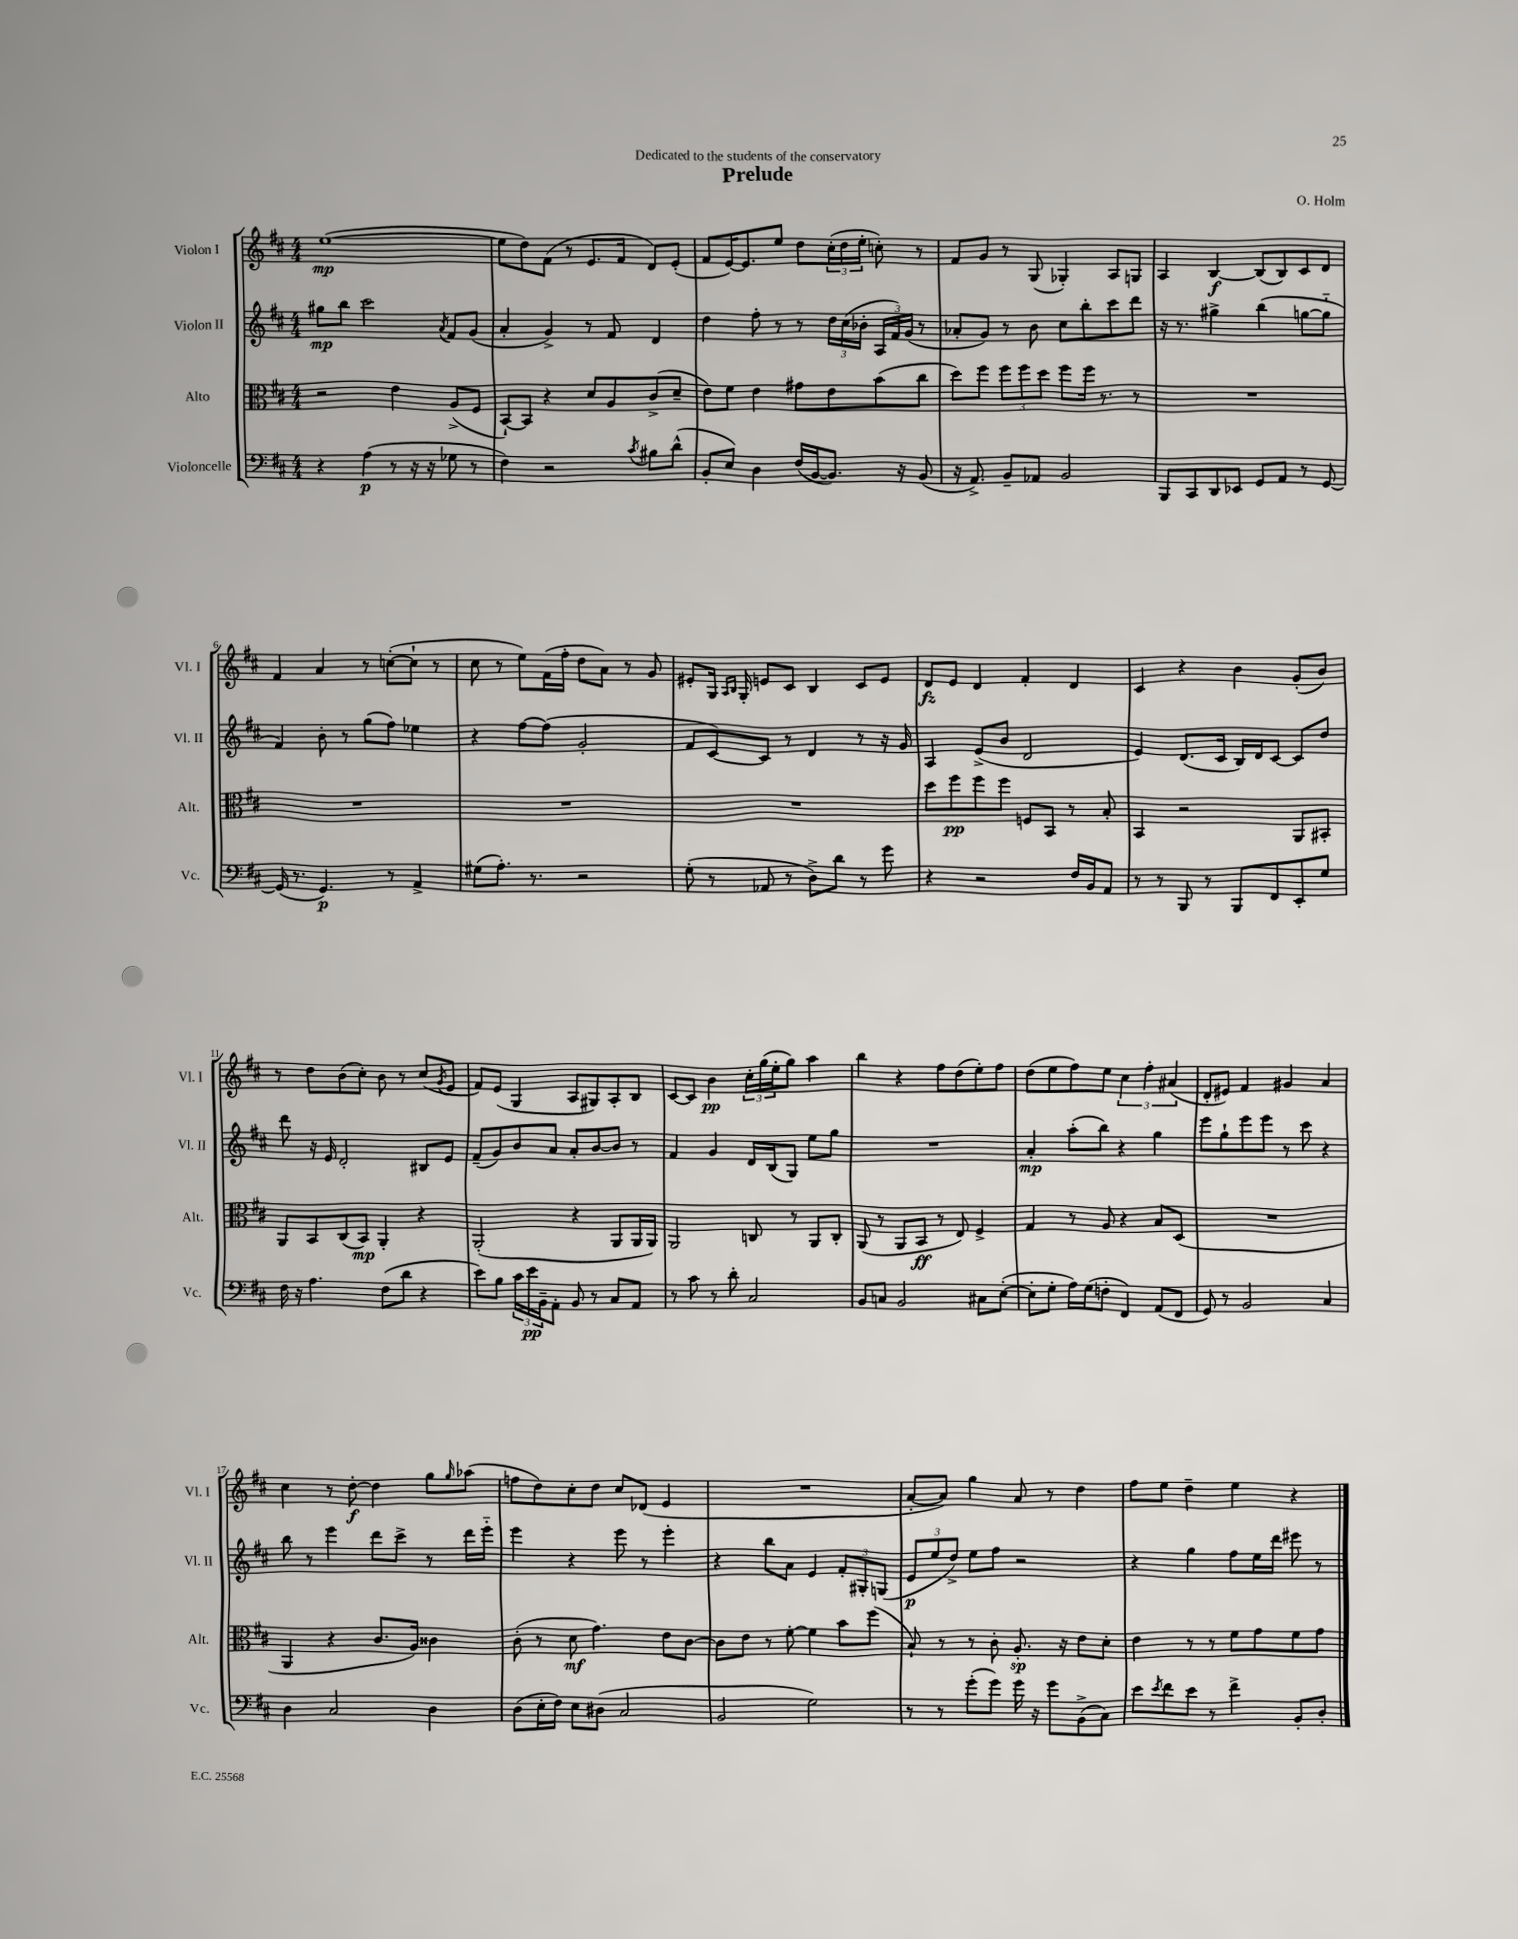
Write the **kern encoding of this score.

**kern	**kern	**kern	**kern
*staff4	*staff3	*staff2	*staff1
*clefF4	*clefC3	*clefG2	*clefG2
*k[f#c#]	*k[f#c#]	*k[f#c#]	*k[f#c#]
*M4/4	*M4/4	*M4/4	*M4/4
4r	2r	8gg#	([1ee
.	.	8bb	.
(4A	.	2ccc#	.
8r	4e	.	.
16r	.	.	.
16r	.	.	.
.	.	8qa	.
8G-	(8A^	8f#	.
8r	8F#	(8g	.
=	=	=	=
4F#)	[8BB`)	4a'	8ee]
.	8BB]	.	8dd)
2r	4r	4g^)	(8f#
.	.	.	8r
.	8d	8r	8.e
.	8A	8f#	.
.	.	.	16f#
8qc#	.	.	.
8B#	(8c#^	4d	8d)
(8d^^	8d~	.	(8e'
=	=	=	=
8BB'	8e)	4dd	8f#
8E)	8f#	.	[16e)
.	.	.	8.e]
4D	4e	8ff#'	.
.	.	8r	8ee
(16F#	8g#	8r	8dd
[16BB	.	.	.
8.BB])	8e	24dd	(24cc#'
.	.	(24cc#	24dd
.	.	24b-'	24ee'
.	(8b	24A	8cc')
.	.	24f#)	.
16r	.	.	.
.	.	(24g	.
(8BB	8cc#	8r	8r
=	=	=	=
16r	8dd)	8a-'	8f#
8.AA^)	.	.	.
.	8ff#	8g)	8g
8BB~	12ff#	8r	8r
.	12ff#	.	.
8AA-	.	8b	(8G
.	12dd	.	.
2BB	8ff#	8cc#	4G-')
.	16ff#	8bb'	.
.	8.r	.	.
.	.	8ccc#	8A
.	8r	8ddd	8G
=	=	=	=
8BBB	1r	16r	4A
.	.	8.r	.
8CC#	.	.	.
8DD	.	4gg#^	[4B
8EE-	.	.	.
8GG	.	(4bb	(8B]
8AA	.	.	8B)
8r	.	[8gg	8c#
[8GG	.	8gg'~]	8d
=	=	=	=
(16GG]	1r	4f#)	4f#
8.r	.	.	.
4.GG)	.	8b'	4a
.	.	8r	.
.	.	(8gg	8r
8r	.	8ff#)	([8cc'
4AA^	.	4ee-	8cc`]
.	.	.	8r
=	=	=	=
(8G#	1r	4r	8cc#
8.A')	.	.	8r
.	.	[8ff#	8ee)
8.r	.	.	.
.	.	(8ff#]	(16f#
.	.	.	16ff#'
2r	.	2g'	8dd
.	.	.	8a)
.	.	.	8r
.	.	.	8g
=	=	=	=
(8G'	1r	8f#	8e#'
8r	.	[8c#)	16G
.	.	.	16qqA
.	.	.	16qqB
.	.	.	16G'
8AA-	.	8c#]	8e
8r	.	8r	8c#
8D^)	.	4d	4B
8d	.	.	.
8r	.	8r	8c#
8g	.	16r	8e
.	.	16g	.
=	=	=	=
4r	8dd	4A	8d
.	8ff#	.	8e
2r	8ff#	(8e^	4d
.	8ff#	8b	.
.	8F	2d	4f#'
.	8BB	.	.
16F#	8r	.	4d
16BB	.	.	.
8AA	8B'	.	.
=	=	=	=
8r	4BB	4e)	4c#
8r	.	.	.
8BBB	2r	(8.d	4r
8r	.	.	.
.	.	16c#	.
8BBB	.	16B)	4b
.	.	16d	.
8FF#	.	[8c#	.
8EE'	8AA	8c#]	(8g'
8G	8BB#'	8dd	8b)
=	=	=	=
16F#	8AA	8ddd	8r
16r	.	.	.
4.A	8BB	16r	8dd
.	.	16e	.
.	(8C#	2d'	(8b
.	8BB)	.	8cc#')
(8F#	4AA'	.	8b
8d	.	.	8r
4r	4r	8B#	(8cc#
.	.	.	8qg
.	.	8e	8e
=	=	=	=
8e)	(2AA'	(8f#~	8f#)
8B	.	8g)	(8e
24c#	.	8b	4G
24e	.	.	.
24BB~	.	.	.
8AA'	.	8a	.
8BB	4r	8a'	8A
8r	.	[8b	8G#)
8C#	8AA	8b]	8A'
8AA	16AA	8r	8B
.	16AA)	.	.
=	=	=	=
8r	2AA	4f#	[8c#
8c#	.	.	8c#]
8r	.	4g	4b
8d'	.	.	.
2C#	8C	16d	24cc#'
.	.	.	(24gg
.	.	(16B	.
.	.	.	24ee'
.	8r	8G)	8gg)
.	8AA	8ee	4aa
.	8C'	8gg	.
=	=	=	=
8BB	(8AA	1r	4bb
8C	8r	.	.
2BB	8AA	.	4r
.	8BB	.	.
.	8r	.	8ff#
.	8E)	.	(8dd
8C#	4F#^	.	8ee')
([8E'	.	.	8ff#
=	=	=	=
8E']	4G	4a'	(8dd
8G'	.	.	8ee
16A)	8r	(8aa'	8ff#)
(16G	.	.	.
8F'	8A	8bb)	8ee
4FF#)	4r	4r	6cc#
.	.	.	6ff#'
(8AA	8B	4gg	.
.	.	.	(6a#
8FF#	(8D	.	.
=	=	=	=
8GG)	1r	8eee	8d'
8r	.	8gg`	8e#)
2BB	.	8eee	4f#
.	.	8eee	.
.	.	8r	4g#
.	.	8ccc#	.
4C#	.	4r	4a
=	=	=	=
4D	4AA	8bb	4cc#
.	.	8r	.
2C#	4r	4eee	8r
.	.	.	[8dd'
.	8.c#	8ddd	4dd]
.	.	8ccc#^	.
.	16A)	.	.
4D	4c##	8r	8gg
.	.	.	16qqgg
.	.	16ddd	(8aa-
.	.	16eee'~	.
=	=	=	=
(8D	(8c#'	4eee	8ff
16E'	8r	.	8dd)
16F#)	.	.	.
8E	8d	4r	8cc#'
(8D#	4.g)	.	8dd
2C#	.	8eee	8cc#
.	.	8r	(8d-
.	8e	4eee'	4e
.	[8c#	.	.
=	=	=	=
2BB	8c#]	4r	1r
.	8e	.	.
.	8r	8bb	.
.	[8f#'	8a	.
2G)	4f#]	4e	.
.	8b	12f#'	.
.	.	12G#'	.
.	(8ff#	.	.
.	.	(12G	.
=	=	=	=
8r	8B`)	12e	[8a'
.	.	12ee	.
8r	8r	.	8a])
.	.	12dd^)	.
(8g'	8r	8ee	4gg
8g)	8c#'	8ff#	.
16g	8.A'	2r	8a
16r	.	.	.
8g	.	.	8r
.	16r	.	.
(8BB^	8e	.	4dd
8C#)	8d'	.	.
=	=	=	=
8e	4e	4r	8ff#
8qe	.	.	.
8f#	.	.	8ee
8e	8r	4gg	4dd~
8r	8r	.	.
4f#^	8f#	8ff#	4ee
.	8g	16ee	.
.	.	16ddd	.
8BB'	8f#	8eee#	4r
8D'	8g	8r	.
==	==	==	==
*-	*-	*-	*-
